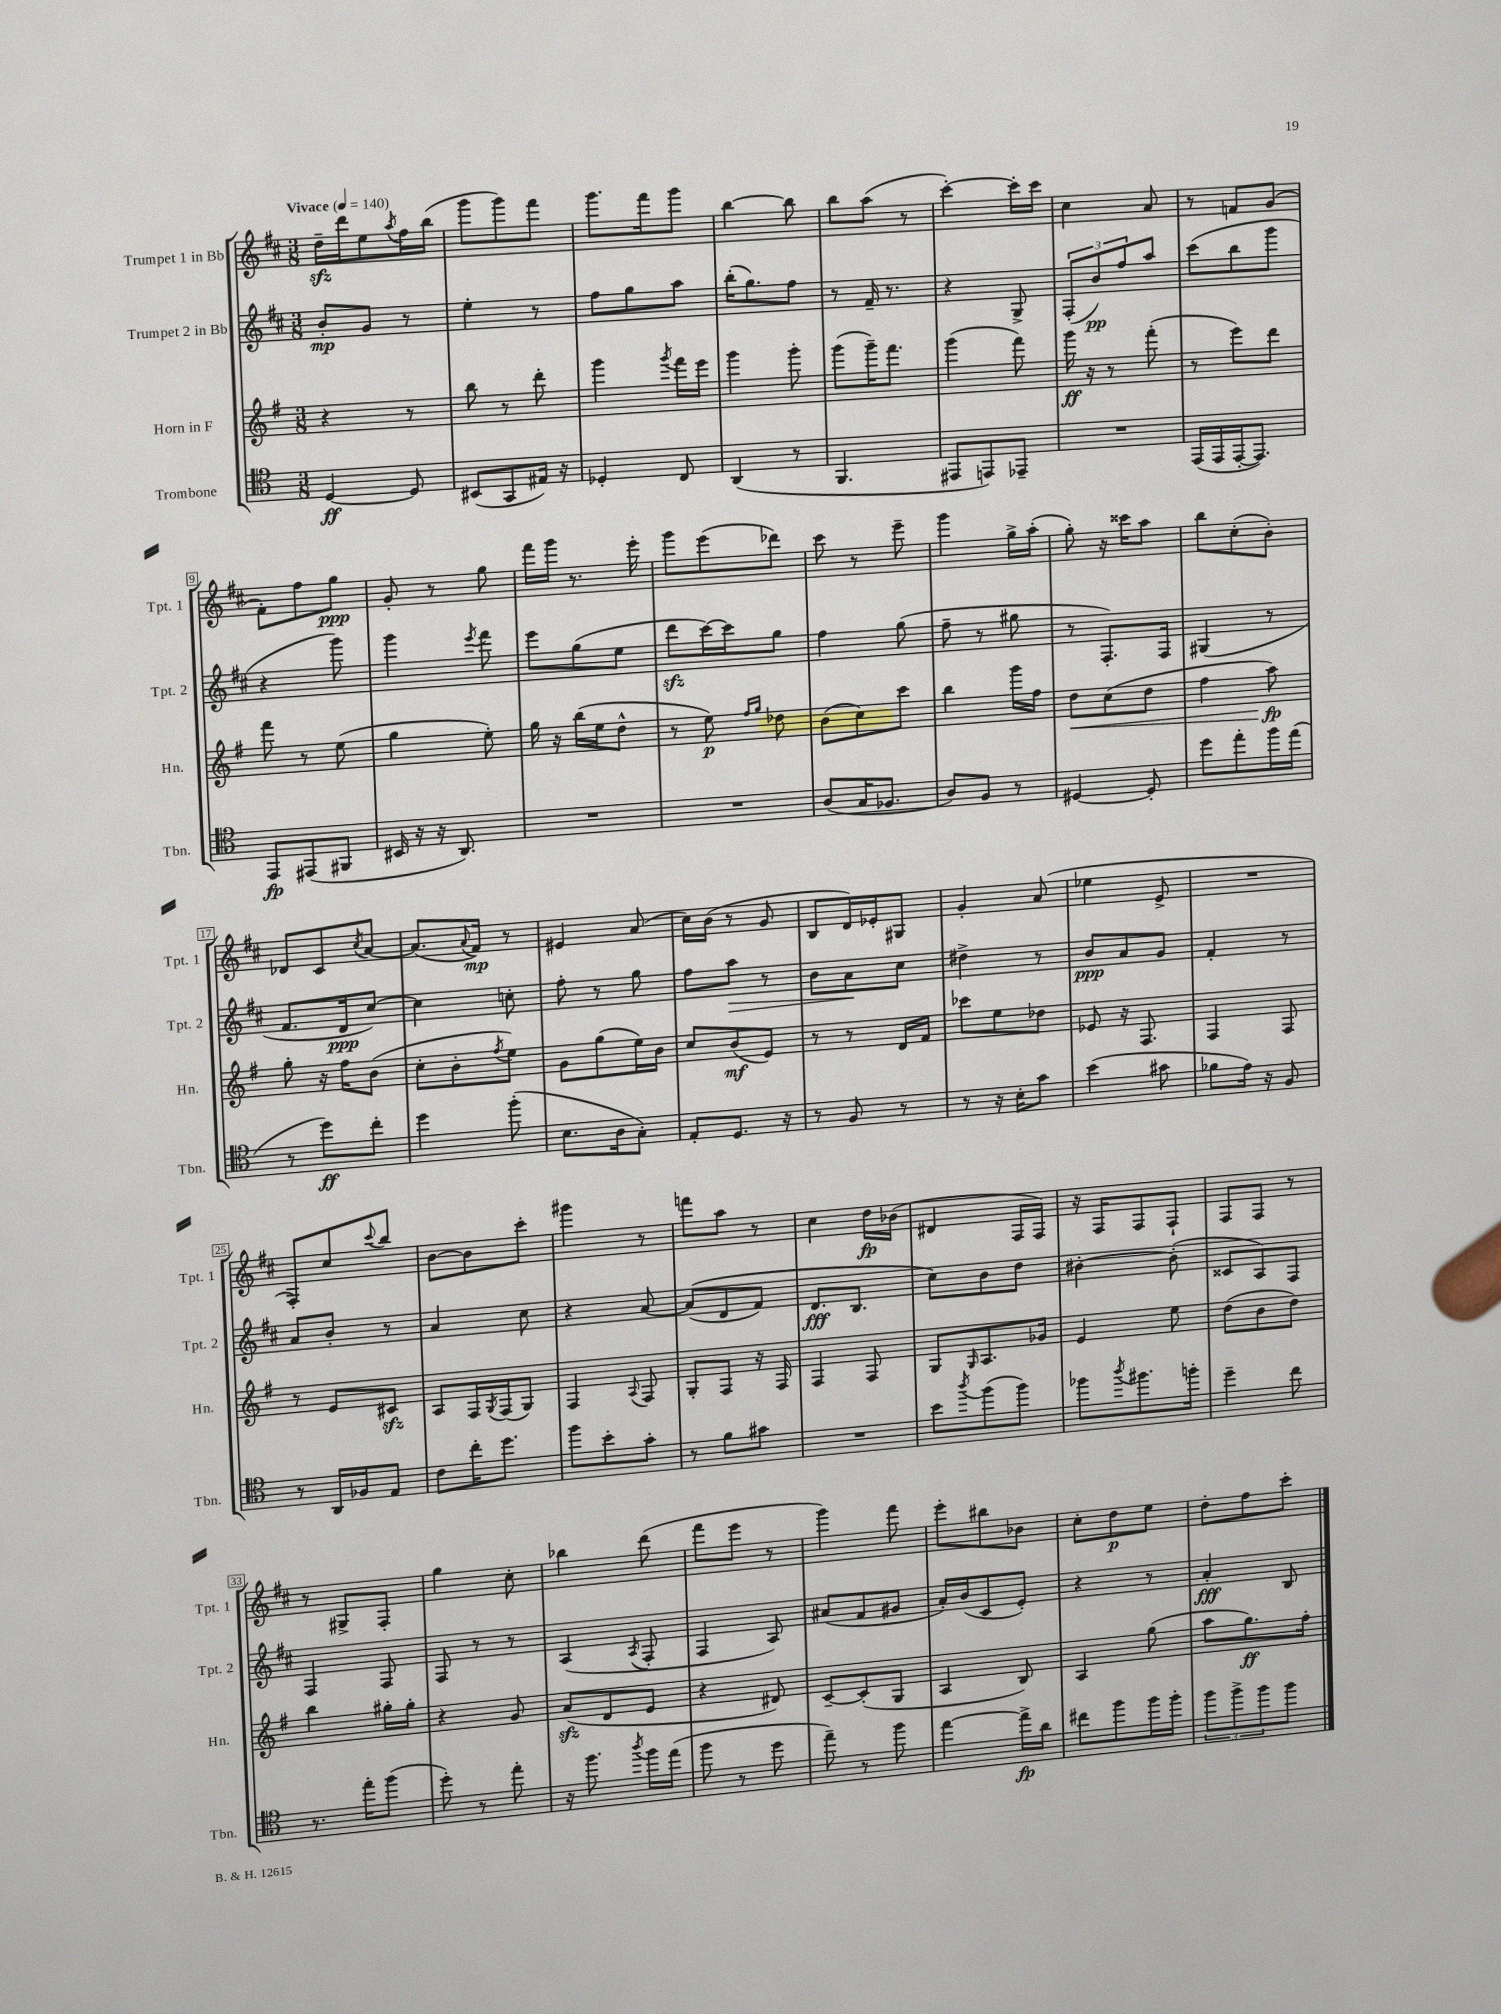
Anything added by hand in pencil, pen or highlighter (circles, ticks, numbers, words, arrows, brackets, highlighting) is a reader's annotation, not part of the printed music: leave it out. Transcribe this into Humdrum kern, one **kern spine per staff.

**kern	**dynam	**kern	**dynam	**kern	**dynam	**kern	**dynam
*part4	*part4	*part3	*part3	*part2	*part2	*part1	*part1
*staff4	*staff4	*staff3	*staff3	*staff2	*staff2	*staff1	*staff1
*I"Trombone	*	*I"Horn in F	*	*I"Trumpet 2 in Bb	*	*I"Trumpet 1 in Bb	*
*I'Tbn.	*	*I'Hn.	*	*I'Tpt. 2	*	*I'Tpt. 1	*
*clefC4	*	*clefG2	*	*clefG2	*	*clefG2	*
*k[]	*	*k[f#]	*	*k[f#c#]	*	*k[f#c#]	*
*M3/8	*	*M3/8	*	*M3/8	*	*M3/8	*
*MM140	*	*MM140	*	*MM140	*	*MM140	*
=1	=1	=1	=1	=1	=1	=1	=1
!	!	!	!	!	!	!LO:TX:a:B:t=Vivace	!
[4D/	ff	4r	.	8b'/L	mp	16ddzz~\LL	.
.	.	.	.	.	.	16ddd\J	.
.	.	.	.	8g/J	.	8ee\	.
.	.	.	.	.	.	8qaa/	.
8D/]	.	8r	.	8r	.	16ff#\L	.
.	.	.	.	.	.	(16bb\JJ	.
=2	=2	=2	=2	=2	=2	=2	=2
(8BB#X/L	.	8bb\	.	4ee'\	.	8ggg\L	.
8GG/	.	8r	.	.	.	8ggg\)	.
16E#X/Jk)	.	8ddd'\	.	8r	.	8fff#\J	.
16r	.	.	.	.	.	.	.
=3	=3	=3	=3	=3	=3	=3	=3
4D-X'/	.	4ggg\	.	8ff#\L	.	8.ggg\L	.
.	.	.	.	8gg\	.	.	.
.	.	.	.	.	.	16fff#\k	.
.	.	8qggg/	.	.	.	.	.
8C/	.	16fff#\LL	.	8aa\J	.	8ggg\J	.
.	.	16eee\JJ	.	.	.	.	.
=4	=4	=4	=4	=4	=4	=4	=4
(4AA/	.	4ggg\	.	(16bb'\KL	.	[4bb\	.
.	.	.	.	8.gg\)	.	.	.
8r	.	8ggg'\	.	8ff#\J	.	8bb\]	.
=5	=5	=5	=5	=5	=5	=5	=5
4.FF/	.	(8ggg\L	.	8r	.	8bb\L	.
.	.	16ggg~\K)	.	16f#~/	.	(8aa\J	.
.	.	8.fff#\J	.	8.r	.	.	.
.	.	.	.	.	.	8r	.
=6	=6	=6	=6	=6	=6	=6	=6
8EE#X/L	.	(4ggg\	.	4r	.	[4ccc#'\)	.
8EEn/)	.	.	.	.	.	.	.
8EE-X~/J	.	8fff#\)	.	8G^/	.	16ccc#'\LL]	.
.	.	.	.	.	.	16ccc#\JJ	.
=7	=7	=7	=7	=7	=7	=7	=7
4.r	.	16ggg\	ff	(12F#'/L	.	4cc#\	.
.	.	16r	.	.	.	.	.
.	.	.	.	12b/)	pp	.	.
.	.	8r	.	.	.	.	.
.	.	.	.	12ff#/	.	.	.
.	.	(8fff#'\	.	8aa/J	.	8a/	.
=8	=8	=8	=8	=8	=8	=8	=8
(16EE/LL	.	8r	.	(8ccc#\L	.	8r	.
16EE/	.	.	.	.	.	.	.
[16EE'/J	.	8eee\L)	.	8bb\	.	8fn/L	.
8.EE/J])	.	.	.	.	.	.	.
.	.	8ddd\J	.	8ggg\J	.	(8g/J	.
!!LO:LB:g=z
=9	=9	=9	=9	=9	=9	=9	=9
8EE/L	fp	8fff#\	.	4r	.	8f#'\L)	.
(8EE#X/	.	8r	.	.	.	8ff#\	.
8FF#X/J	.	(8ee\	.	8ggg\)	.	8gg\J	ppp
=10	=10	=10	=10	=10	=10	=10	=10
16BB#X/	.	4gg\	.	4ggg\	.	8g'/	.
16r	.	.	.	.	.	.	.
16r	.	.	.	.	.	8r	.
8.AA/)	.	.	.	.	.	.	.
.	.	.	.	8qeee/	.	.	.
.	.	8ee'\)	.	8fff#\	.	8gg\	.
=11	=11	=11	=11	=11	=11	=11	=11
4.r	.	16gg\	.	8eee\L	.	16fff#\LL	.
.	.	16r	.	.	.	16ggg\JJ	.
.	.	(16bb\LL	.	(8gg\	.	8.r	.
.	.	16ee\J	.	.	.	.	.
.	.	8dd^^\J	.	8ee\J	.	.	.
.	.	.	.	.	.	16eee'\	.
=12	=12	=12	=12	=12	=12	=12	=12
4.r	.	8r	.	8dddzz\L	.	8ggg\L	.
.	.	8ee\)	p	[16ccc#\L)	.	(8eee\	.
.	.	.	.	16ccc#\J]	.	.	.
.	.	16qqff#/LL	.	.	.	.	.
.	.	16qqgg/JJ	.	.	.	.	.
.	.	8dd-X\	.	8gg\J	.	8ddd-X\J)	.
=13	=13	=13	=13	=13	=13	=13	=13
(8A/L	.	(8b\L	.	4ff#\	.	8ccc#\	.
16G/K	.	8cc\)	.	.	.	8r	.
8.F-X/J	.	.	.	.	.	.	.
.	.	8ccc\J	.	(8gg\	.	8eee~\	.
=14	=14	=14	=14	=14	=14	=14	=14
8A/L)	.	4bb\	.	8ff#~\	.	4ggg\	.
8F/J	.	.	.	8r	.	.	.
8r	.	16ggg\LL	.	8gg#X\	.	16gg^\LL	.
.	.	16ff#\JJ	.	.	.	(16aa'\JJ	.
=15	=15	=15	=15	=15	=15	=15	=15
!	!	!	!LO:HP:b	!	!	!	!
[4D#X/	.	8dd\L	<	8r	.	8gg'\)	.
.	.	(8cc\	.	8.F#'/L)	.	16r	.
.	.	.	.	.	.	16ccc##X\KL	.
8D#'/]	.	8dd\J	.	.	.	8aa\J	.
.	.	.	.	16F#/Jk	.	.	.
=16	=16	=16	=16	=16	=16	=16	=16
8dd\L	.	4ff#\	.	(4G#X/	.	8bb\L	.
8ee'\	.	.	.	.	.	(8cc#'\	.
16ff\L	.	8aa\)	fp	8r	.	8b'\J)	.
(16ee\JJ	.	.	.	.	.	.	.
.	.	.	[	.	.	.	.
!!LO:LB:g=z
=17	=17	=17	=17	=17	=17	=17	=17
8r	.	8gg'\	.	8.f#/L	.	8d-X/L	.
8dd\L)	ff	16r	.	.	.	8c#/	.
.	.	16ff#\KL	.	16d/k	ppp	.	.
.	.	.	.	.	.	8qcc#/	.
8cc'\J	.	(8b\J	.	[8cc#/J)	.	[8a/J	.
=18	=18	=18	=18	=18	=18	=18	=18
4dd\	.	8cc'\L	.	4cc#\]	.	(8.a/L]	.
.	.	8b'\	.	.	.	.	.
.	.	.	.	.	.	8qqa/	.
.	.	.	.	.	.	16f#/Jk)	mp
.	.	8qff#/	.	.	.	.	.
(8ff'\	.	8ee\J)	.	8ccn'\	.	8r	.
=19	=19	=19	=19	=19	=19	=19	=19
8.B\L	.	8g\L	.	8ff#'\	.	4e#X/	.
.	.	(8gg\	.	8r	.	.	.
16A\k	.	.	.	.	.	.	.
8G'\J)	.	16ee\L)	.	8gg\	.	(8a/	.
.	.	16b\JJ	.	.	.	.	.
=20	=20	=20	=20	=20	=20	=20	=20
8E'/L	.	8cc/L	.	8ff#\L	.	16cc#\LL)	.
.	.	.	.	.	.	(16b\JJ	.
!	!	!	!	!	!LO:HP:b	!	!
8.D/J	.	(8b/	mf	8aa\J	>	8r	.
.	.	8e/J)	.	8r	.	8g/	.
16r	.	.	.	.	.	.	.
=21	=21	=21	=21	=21	=21	=21	=21
8r	.	8r	.	8b\L	.	8B/L	.
8F/	.	8r	.	8a\	.	16d/L)	.
.	.	.	.	.	.	16e-X'/J	.
8r	.	16d/LL	.	8cc#\J	]	8G#X/J	.
.	.	16f#/JJ	.	.	.	.	.
=22	=22	=22	=22	=22	=22	=22	=22
8r	.	8ccc-X\L	.	4dd#X^\	.	4g'/	.
16r	.	8ee\	.	.	.	.	.
16B'\KL	.	.	.	.	.	.	.
8g\J	.	8dd-X\J	.	8r	.	(8a/	.
=23	=23	=23	=23	=23	=23	=23	=23
(4b\	.	8e-X/	.	8b/L	ppp	4ee-X\	.
.	.	16r	.	8a/	.	.	.
.	.	8.F#/	.	.	.	.	.
8g#X\	.	.	.	8g/J	.	8e^/	.
=24	=24	=24	=24	=24	=24	=24	=24
8f-X\L	.	4F#/	.	4f#'/	.	4.r	.
16e\Jk)	.	.	.	.	.	.	.
16r	.	.	.	.	.	.	.
8F/	.	8F#/	.	8r	.	.	.
!!LO:LB:g=z
=25	=25	=25	=25	=25	=25	=25	=25
8r	.	8r	.	8a/L	.	8F#'/L)	.
16AA/LL	.	8e/L	.	8b'/J	.	8cc#/	.
16F-X/J	.	.	.	.	.	.	.
.	.	.	.	.	.	8qqccc#/	.
8E/J	.	8c#Xzz/J	.	8r	.	8bb/J	.
=26	=26	=26	=26	=26	=26	=26	=26
8c\L	.	8A/L	.	4a/	.	[8b\L	.
16cc'\K	.	16F#/L	.	.	.	8b\]	.
.	.	8qG/	.	.	.	.	.
8.dd\J	.	(16F#/J	.	.	.	.	.
.	.	8G/J)	.	8cc#\	.	8ccc#'\J	.
=27	=27	=27	=27	=27	=27	=27	=27
8ff\L	.	4F#/	.	4r	.	4ggg#X\	.
8b'\	.	.	.	.	.	.	.
.	.	8qqA/	.	.	.	.	.
8g'\J	.	8F#/	.	[8a/	.	8r	.
=28	=28	=28	=28	=28	=28	=28	=28
8r	.	8G'/L	.	((8a/L]	.	8fffn\L	.
8f\L	.	8F#/J	.	8d/	.	8aa\J	.
8g#X\J	.	16r	.	8f#/J)	.	8r	.
.	.	16F#/	.	.	.	.	.
=29	=29	=29	=29	=29	=29	=29	=29
4.r	.	4F#/	.	8.d/L	fff	4cc#\	.
.	.	.	.	8.B/J	.	.	.
.	.	8F#/	.	.	.	16dd\LL	fp
.	.	.	.	.	.	(16b-X\JJ	.
=30	=30	=30	=30	=30	=30	=30	=30
8b\L	.	8G/L	.	8cc#\L)	.	4d#X/	.
8qaa/	.	16qqG/	.	.	.	.	.
(8ff\	.	8.A/	.	8b\	.	.	.
8ff\J)	.	.	.	8dd\J	.	16F#/LL	.
.	.	16g-X/Jk	.	.	.	16F#/JJ)	.
=31	=31	=31	=31	=31	=31	=31	=31
8ff-X\L	.	4e/	.	[4b#X'\	.	16r	.
.	.	.	.	.	.	16F#/KL	.
8qaa/	.	.	.	.	.	.	.
8.ff#X\	.	.	.	.	.	8F#/	.
.	.	8ee\	.	(8b#'\]	.	8F#`/J	.
16ffn'\Jk	.	.	.	.	.	.	.
=32	=32	=32	=32	=32	=32	=32	=32
4dd~\	.	(8dd\L	.	8c##X/L	.	8F#/L	.
.	.	8b\	.	8A/)	.	8F#/J	.
8cc\	.	8dd\J)	.	8F#/J	.	8r	.
!!LO:LB:g=z
=33	=33	=33	=33	=33	=33	=33	=33
8.r	.	4bb\	.	4F#/	.	8r	.
.	.	.	.	.	.	8G#X^/L	.
16ee'\KL	.	.	.	.	.	.	.
(8ff\J	.	16gg#X'\LL	.	8F#/	.	8F#'/J	.
.	.	16gg#'\JJ	.	.	.	.	.
=34	=34	=34	=34	=34	=34	=34	=34
8dd'\)	.	4r	.	8F#/	.	4gg\	.
8r	.	.	.	8r	.	.	.
8ee'\	.	8g/	.	8r	.	8cc#'\	.
=35	=35	=35	=35	=35	=35	=35	=35
16r	.	(8azz/L	.	(4A/	.	4bb-X\	.
8.ff\	.	.	.	.	.	.	.
.	.	8d/	.	.	.	.	.
8qaa/	.	.	.	8qA/	.	.	.
16ff\LL	.	8e/J	.	8F#'/	.	(8ddd\	.
(16ee\JJ	.	.	.	.	.	.	.
=36	=36	=36	=36	=36	=36	=36	=36
8ff\	.	4r	.	4F#/	.	8fff#\L	.
8r	.	.	.	.	.	8eee\J	.
8dd\	.	8d#X/)	.	8A/)	.	8r	.
=37	=37	=37	=37	=37	=37	=37	=37
8ee~\)	.	[8c~/L	.	(8a#X/L	.	4ggg\)	.
8r	.	(8c'/]	.	8f#/	.	.	.
8ff\	.	8G/J	.	8g#X/J	.	8fff#\	.
=38	=38	=38	=38	=38	=38	=38	=38
[4ee\	.	4A/	.	16a'/LL)	.	8eee'\L	.
.	.	.	.	(16b/J	.	.	.
.	.	.	.	8c#/	.	8bb#X\	.
16ee^\LL]	fp	8B/)	.	8e'/J)	.	8b-X\J	.
16a\JJ	.	.	.	.	.	.	.
=39	=39	=39	=39	=39	=39	=39	=39
8cc#X\L	.	4A/	.	4r	.	8cc#'\L	.
8ff\	.	.	.	.	.	8dd\	p
16ff\L	.	(8gg\	.	8r	.	8ee\J	.
16ff'\JJ	.	.	.	.	.	.	.
=40	=40	=40	=40	=40	=40	=40	=40
12ff\L	.	8aa\L	.	4a'/	fff	8dd'\L	.
12ff^\	.	.	.	.	.	.	.
.	.	8.gg\)	ff	.	.	8ff#\	.
12ff\	.	.	.	.	.	.	.
8ff\J	.	.	.	8B/	.	8ccc#'\J	.
.	.	16ff#'\Jk	.	.	.	.	.
==	==	==	==	==	==	==	==
*-	*-	*-	*-	*-	*-	*-	*-
